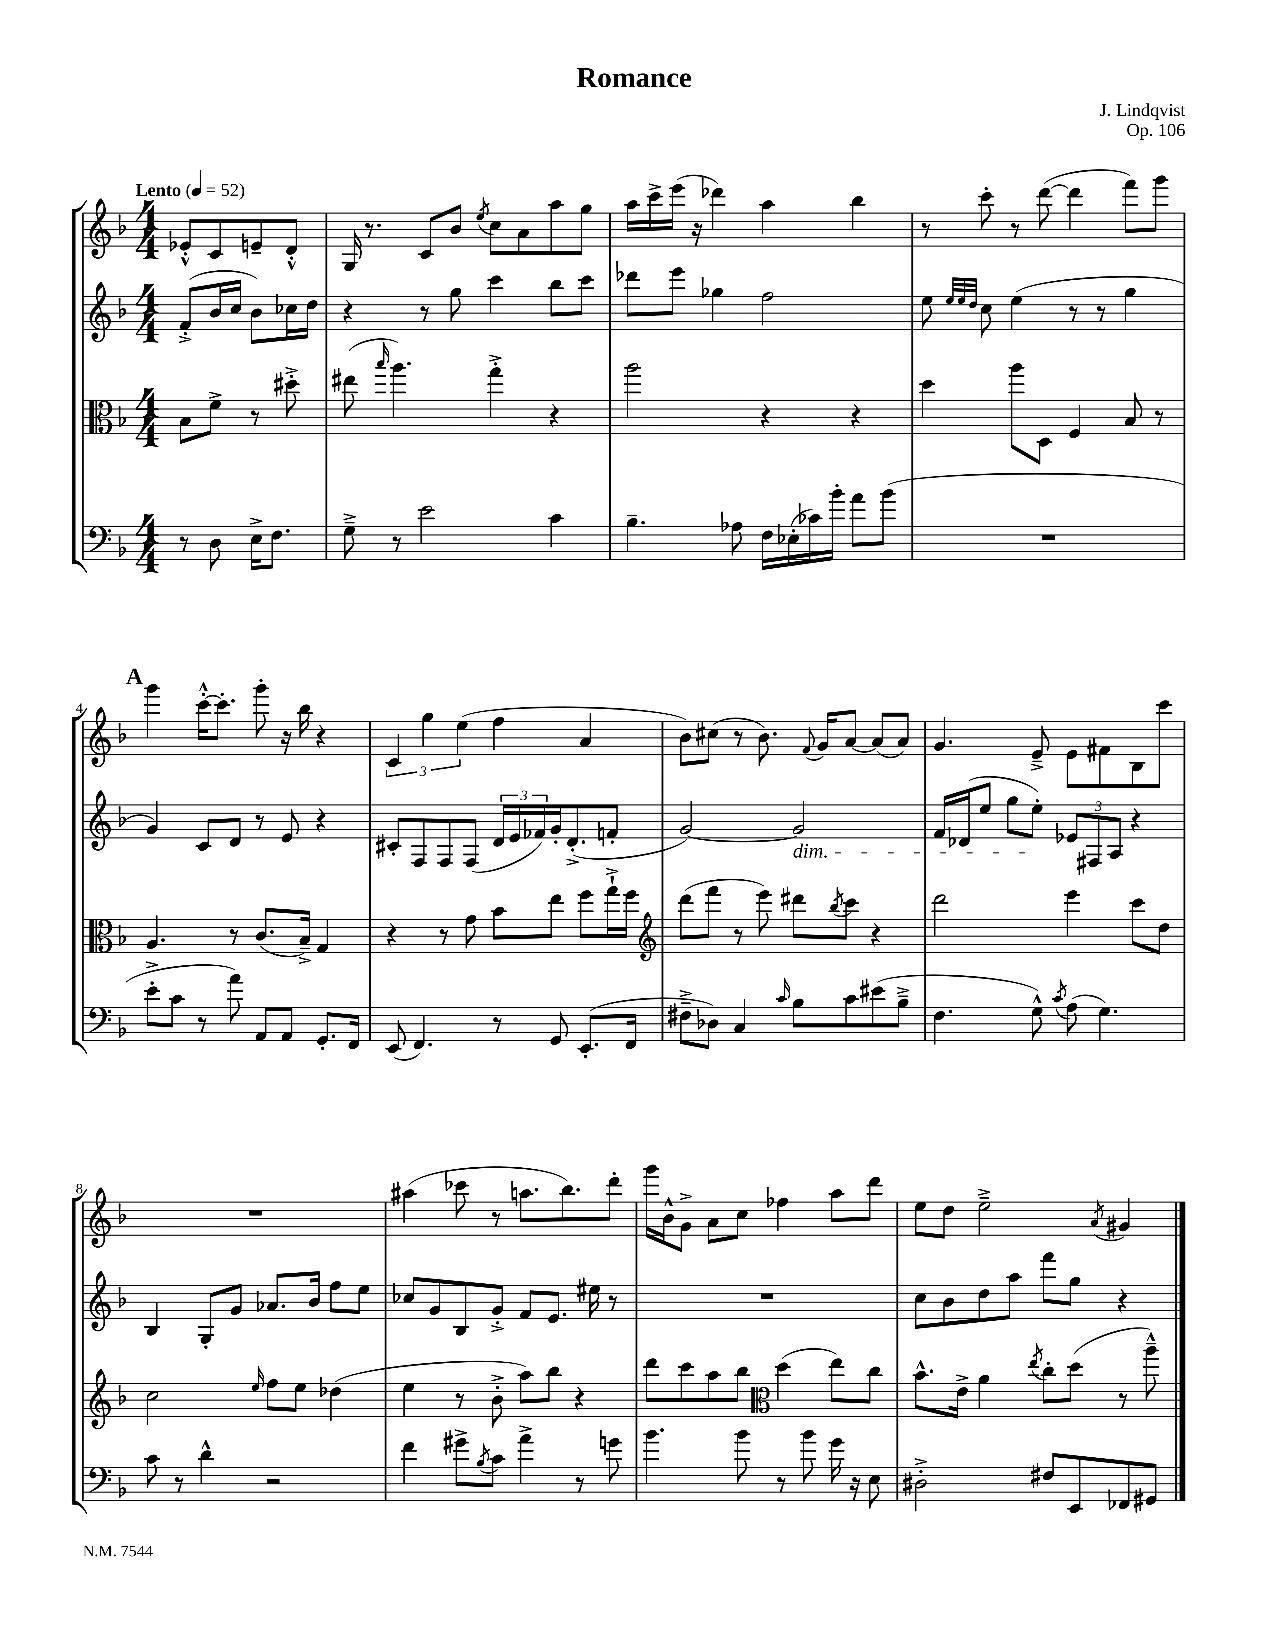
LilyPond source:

\header { title = "Romance" composer = "J. Lindqvist" opus = "Op. 106" }
<<
\new StaffGroup <<
\new Staff = "s0" {
    \clef treble \key f \major \numericTimeSignature \time 4/4 \partial 2 \tempo "Lento" 4 = 52
    ees'8-.-^ c'8 e'8-- d'8-.-^ |
    g16 r8. c'8 bes'8 \acciaccatura { e''8 } c''8 a'8 a''8 g''8 |
    a''16 c'''16-> e'''16( r16 des'''4) a''4 bes''4 |
    r8 c'''8-. r8 d'''8~( d'''4 f'''8) g'''8 |
    \mark \markup { \bold "A" } g'''4 c'''16~-.-^ c'''8.-. g'''8-. r16 bes''16 r4 |
    \tuplet 3/2 { c'4 g''4 e''4( } f''4 a'4 |
    bes'8) cis''8( r8 bes'8.) \appoggiatura { f'8 } g'16 a'8~ a'8( a'8) |
    g'4. e'8---> e'8 fis'8 bes8 c'''8 |
    R1 |
    ais''4( ces'''8 r8 a''8. bes''8.) d'''8-. |
    g'''16 bes'16-^ g'8-> a'8 c''8 fes''4 a''8 d'''8 |
    e''8 d''8 e''2---> \acciaccatura { a'8 } gis'4 \bar "|." |
}
\new Staff = "s1" {
    \clef treble \key f \major \numericTimeSignature \time 4/4 \partial 2
    f'8-.->( bes'16 c''16 bes'8) ces''16 d''16 |
    r4 r8 g''8 c'''4 bes''8 c'''8 |
    des'''8 e'''8 ges''4 f''2 |
    e''8 \grace { e''32 e''32 d''32 } c''8 e''4( r8 r8 g''4 |
    \mark \markup { \bold "A" } g'4) c'8 d'8 r8 e'8 r4 |
    cis'8-. f8 f8 f8( \tuplet 3/2 { d'16 e'16 fes'16) } g'16-. d'8.-.->( f'8-. |
    g'2~) g'2\dim |
    f'16 des'16( e''8 g''8 e''8-.\!) \tuplet 3/2 { ees'8 fis8 a8 } r4 |
    bes4 g8-. g'8 aes'8. bes'16 f''8 e''8 |
    ces''8 g'8 bes8 g'8-.-> f'8 e'8. eis''16 r8 |
    R1 |
    c''8 bes'8 d''8 a''8 f'''8 g''8 r4 \bar "|." |
}
\new Staff = "s2" {
    \clef alto \key f \major \numericTimeSignature \time 4/4 \partial 2
    bes8 f'8-> r8 dis''8-.-> |
    eis''8( \grace { bes''16 } a''4.) g''4-.-> r4 |
    a''2 r4 r4 |
    d''4 a''8 d8 f4 bes8 r8 |
    \mark \markup { \bold "A" } a4. r8 c'8.( bes16--->) g4 |
    r4 r8 g'8 bes'8 e''8 f''8 g''16-!-> f''16 |
    \clef treble d'''8( f'''8 r8 e'''8) dis'''8 \acciaccatura { bes''8 } c'''8 r4 |
    d'''2 e'''4 c'''8 d''8 |
    c''2 \grace { e''16 } f''8 e''8 des''4( |
    e''4 r8 bes'8-.-> a''8) bes''8 r4 |
    d'''8 c'''8 a''8 bes''8 \clef alto d''4( e''8) c''8 |
    bes'8.-^ e'16-> a'4 \acciaccatura { e''8 } c''8-. d''8( r8 a''8---^) \bar "|." |
}
\new Staff = "s3" {
    \clef bass \key f \major \numericTimeSignature \time 4/4 \partial 2
    r8 d8 e16-> f8. |
    g8---> r8 e'2 c'4 |
    bes4.-- aes8 f16 ees16-.( ces'16) bes'16-. a'8 bes'8( |
    R1 |
    \mark \markup { \bold "A" } e'8-.-> c'8 r8 a'8) a,8 a,8 g,8.-. f,16 |
    e,8( f,4.) r8 g,8 e,8.-.( f,16 |
    fis8---> des8) c4 \grace { c'16 } bes8 c'8 eis'8( bes8---> |
    f4. g8-^) \acciaccatura { c'8 } a8( g4.) |
    c'8 r8 d'4-^ r2 |
    f'4 gis'8-> \acciaccatura { bes8 } c'8 a'4-> r8 g'8 |
    bes'4. bes'8 r8 bes'8 g'16 r16 e8 |
    dis2-.-> fis8 e,8 fes,8 gis,8 \bar "|." |
}
>>
>>
